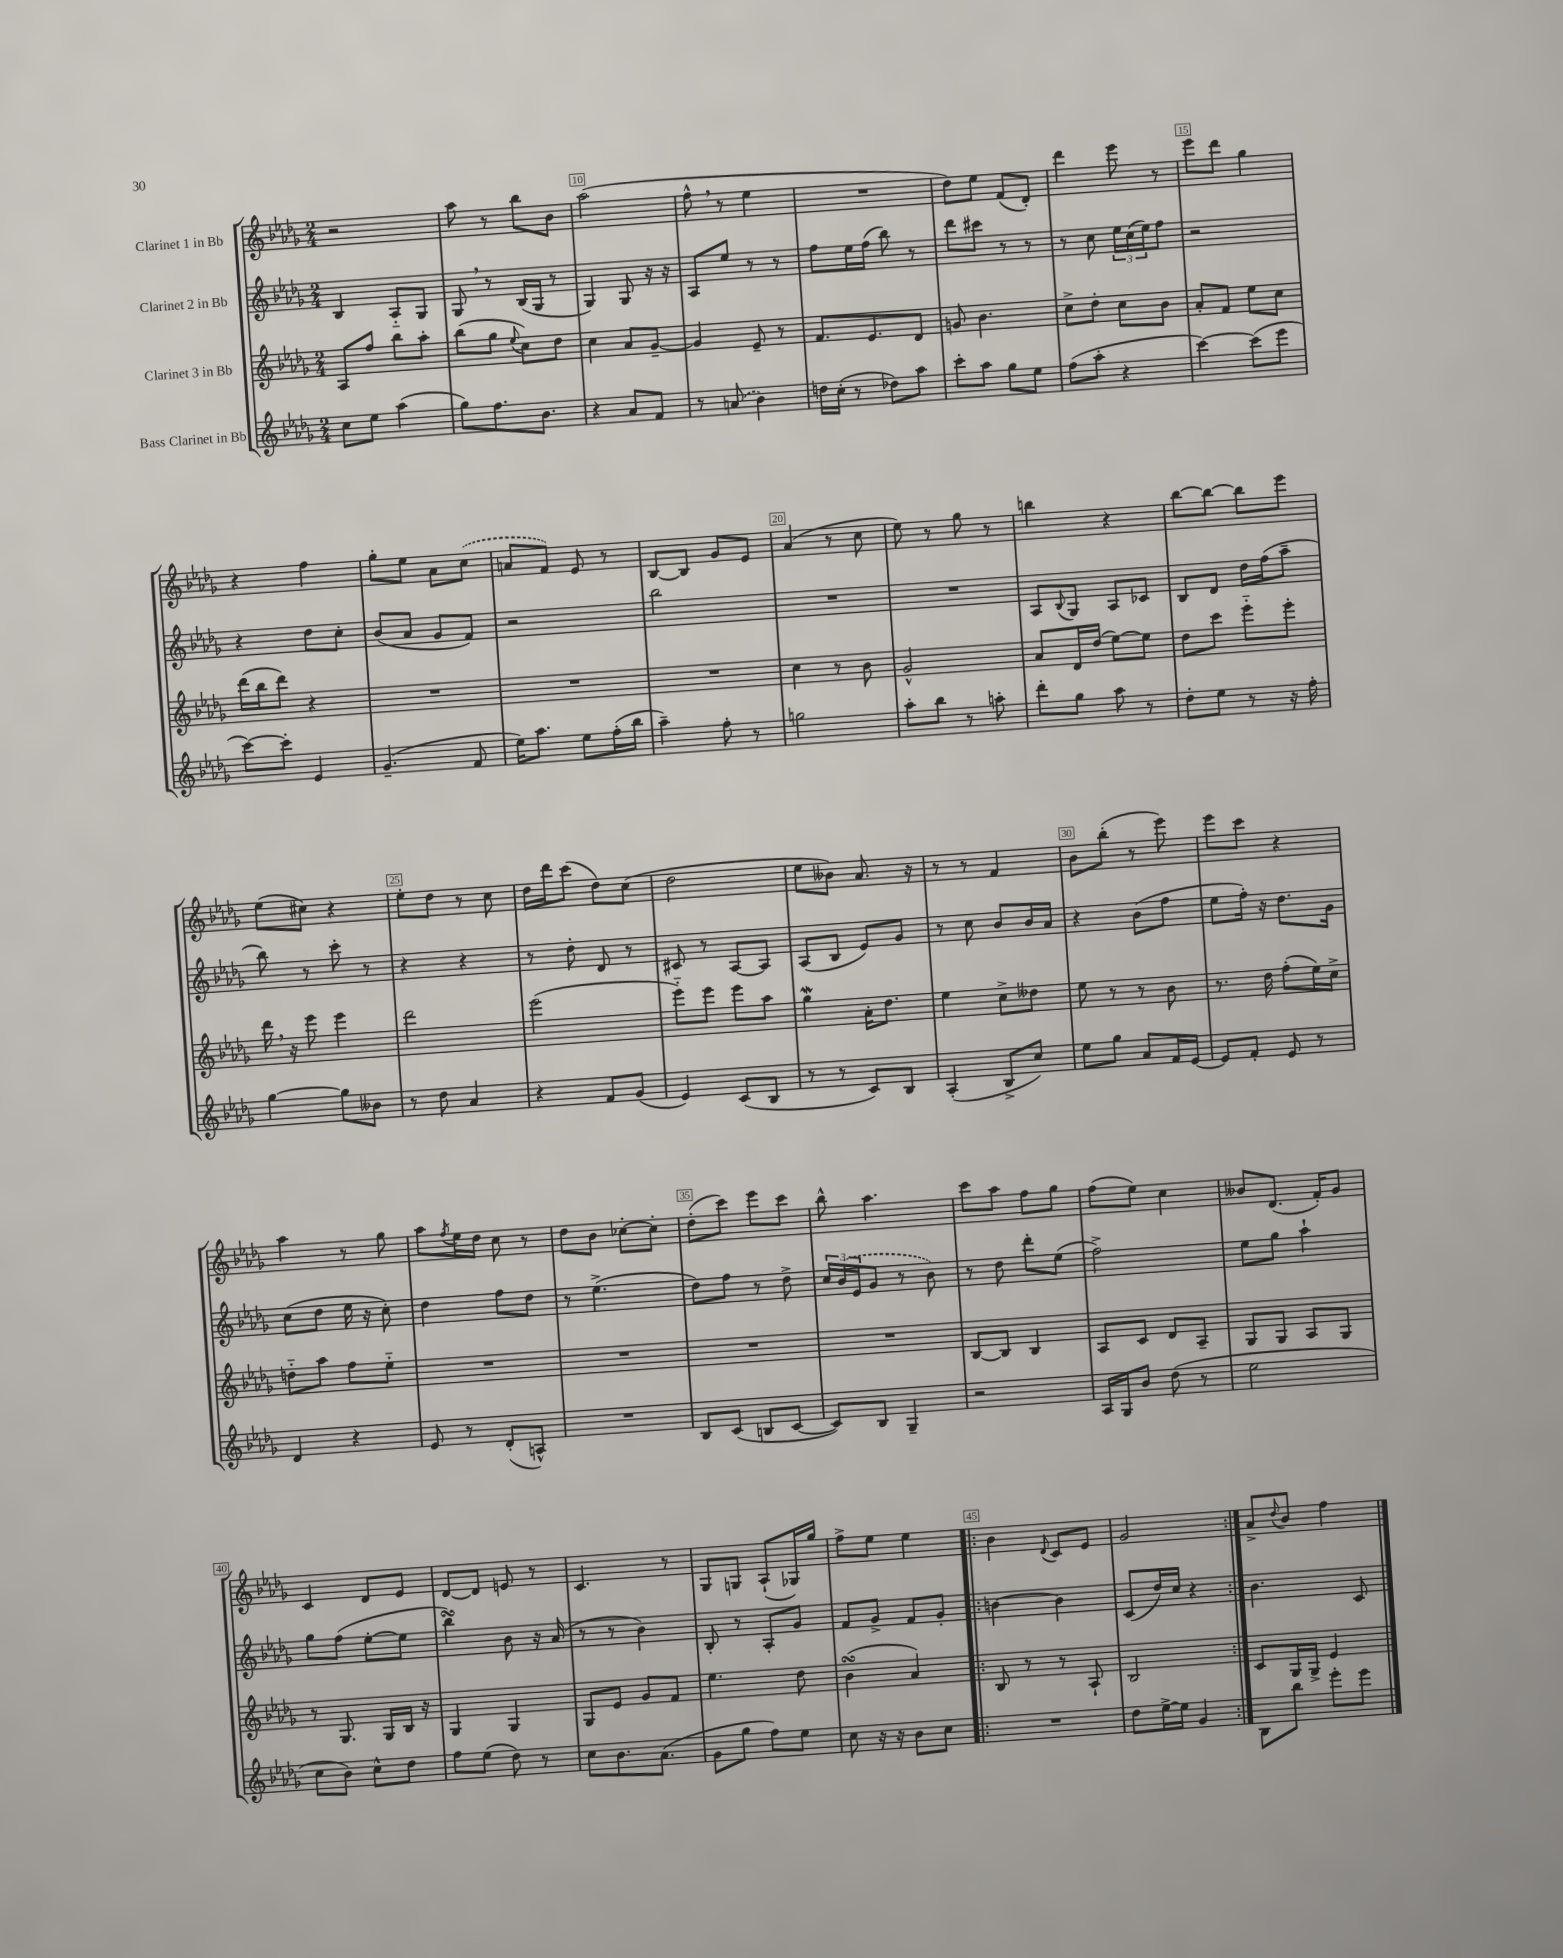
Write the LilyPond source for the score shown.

<<
\new StaffGroup <<
\new Staff = "s0" \with { instrumentName = "Clarinet 1 in Bb" } {
    \clef treble \key des \major \numericTimeSignature \time 2/4
    r2 |
    aes''8 r8 bes''8 bes'8 |
    aes''2( |
    f''8-^ \breathe r8 ees''4 |
    R2 |
    des''8) ees''8 f'8( des'8-.) |
    des'''4 ees'''8 r8 |
    ees'''8 des'''8 ges''4 |
    r4 f''4 |
    ges''8-. ees''8 aes'8 \once \slurDashed c''8( |
    a'8 f'8) ees'8 r8 |
    bes8~ bes8 ges'8 ees'8 |
    aes'4( r8 c''8 |
    ees''8) r8 ges''8 r8 |
    b''4 r4 |
    bes''8~ bes''8~ bes''8 ees'''8 |
    ees''8( cis''8) r4 |
    ees''8-. des''8 r8 c''8 |
    des''16 des'''16 c'''8( des''8) c''8( |
    des''2 |
    ees''8 beses'8) aes'8. r16 |
    r8 r8 f'4 |
    bes'8 bes''8-.( r8 ees'''8) |
    ees'''8 c'''8 r4 |
    aes''4 r8 ges''8 |
    aes''8 \acciaccatura { f''8 } ees''16 des''16 c''8 r8 |
    des''8 bes'8 ces''8~-. ces''8-. |
    des''8-.( c'''8) ees'''8 c'''8 |
    bes''8-^ aes''4. |
    c'''8 aes''8 f''8 ges''8 |
    f''8( ees''8) c''4 |
    beses'8 des'8.( f'16-.) ges'8 |
    c'4 des'8 ees'8 |
    des'8~ des'8 e'8 r8 |
    c'4. r8 |
    ges8 g8 aes8-!( ges16) ges''16 |
    f''8-> ees''8 ees''4 |
    \repeat volta 2 { bes'4 \appoggiatura { des'8 } c'8 ees'8 |
    ges'2 | }
    aes'8-> \appoggiatura { des''8 } bes'8 f''4 \bar "|." |
}
\new Staff = "s1" \with { instrumentName = "Clarinet 2 in Bb" } {
    \clef treble \key des \major \numericTimeSignature \time 2/4
    bes4 aes8-_ ges8 |
    ges8 \breathe r8 bes16( ges16 r8 |
    ges4) ges8 r16 r16 |
    aes8 ees''8 r8 r8 |
    f''8 ees''16 f''16( bes''8) r8 |
    des'''8 cis'''8 r8 r8 |
    r8 c''8 \tuplet 3/2 { ees''16 c''16( ees''16) } f''8 |
    r2 |
    r4 des''8 c''8-. |
    bes'8( aes'8 ges'8 f'8) |
    r2 |
    bes''2 |
    R2 |
    R2 |
    aes8 \appoggiatura { bes8 } ges8 aes8 ces'8 |
    bes8 des'8 des''16 f''16( aes''8-- |
    bes''8) r8 c'''8-. r8 |
    r4 r4 |
    r8 des''8-. des'8 r8 |
    cis'8 r8 aes8~ aes8 |
    aes8( bes8 ees'8) ges'8 |
    r8 c''8 bes'8 bes'16 aes'16 |
    r4 bes'8( f''8 |
    ees''8 f''16-.) r16 des''8. ges'16 |
    c''8( des''8 ees''16 r16 c''8-.) |
    des''4 f''8 des''8 |
    r8 ees''4.->( |
    des''8) f''8 r8 des''8-> |
    \tuplet 3/2 { c''16 \once \slurDashed bes'16( ees'16 } ges'8 r8 bes'8) |
    r8 des''8 des'''8-. ees''8( |
    f''2->) |
    ees''8 ges''8 aes''4-! |
    ges''8 f''8( ees''8~-. ees''8 |
    bes''4\turn) bes'8 r16 aes'16( |
    r8 r8 bes'4) |
    bes8-. r8 aes8-. ges'8 |
    f'8 ges'8-> f'8 ges'8-. |
    \repeat volta 2 { b'4~ b'4 |
    c'8( des''16) c''16 r4 | }
    bes'4. c'8 \bar "|." |
}
\new Staff = "s2" \with { instrumentName = "Clarinet 3 in Bb" } {
    \clef treble \key des \major \numericTimeSignature \time 2/4
    aes8 f''8 bes''8 aes''8-. |
    bes''8( ges''8 \appoggiatura { ees''8 } c''8) des''8 |
    c''4 aes'8 ges'8~-- |
    ges'4 ees'8-- r8 |
    f'8. ees'8. des'8 |
    g'8 bes'4. |
    c''8-> des''8-. c''8 bes'8 |
    aes'8-. f'8 ees''8 c''8 |
    des'''16( bes''16 des'''8) r4 |
    R2 |
    R2 |
    R2 |
    c''4 r8 bes'8 |
    ges'2-^ |
    aes'8 des'16 des''16( ees''8~) ees''8 |
    des''8 c'''8 ees'''8-_ ees'''8-. |
    des'''16 \breathe r16 ees'''8 ees'''4 |
    des'''2 |
    ees'''2( |
    ees'''8-_) ees'''8 ees'''8 aes''8 |
    ges''4\mordent aes'16-. des''8. |
    ees''4 c''8-> deses''8 |
    ees''8 r8 r8 bes'8 |
    r8. des''16 f''8-.( ees''16) c''16-> |
    d''8-_ aes''8 f''8 ees''8-_ |
    R2 |
    R2 |
    R2 |
    R2 |
    bes8~ bes8 bes4 |
    aes8 c'8 des'8 aes8-- |
    ges8 ges8 aes8 ges8 |
    r8 ges8. ges16 bes16 r16 |
    ges4 ges4 |
    ges8 ees'8 ges'8 f'8 |
    ees''4. des''8 |
    bes'4\turn( aes'4) |
    \repeat volta 2 { bes8 r8 r8 aes8-! |
    bes2 | }
    c'8 ges16 ges16-> ees'4 \bar "|." |
}
\new Staff = "s3" \with { instrumentName = "Bass Clarinet in Bb" } {
    \clef treble \key des \major \numericTimeSignature \time 2/4
    c''8 ees''8 aes''4( |
    ges''8) f''8. bes'8. |
    r4 aes'8 f'8 |
    r8 \once \slurDashed a'8( bes'4) |
    d''16 c''16-.( r8 des''8) aes''8 |
    c'''8-. aes''8 ges''8 ees''8 |
    f''8( aes''8-. r4 |
    c'''4~) c'''8( ees'''8 |
    c'''8~) c'''8-. ees'4 |
    ges'4.--( f'8 |
    ees''16) aes''8. ees''8 f''16-.( bes''16 |
    aes''4--) f''8-. r8 |
    g''2 |
    aes''8-. bes''8 r8 a''8-. |
    des'''8-. ges''8 aes''8 r8 |
    des''8-. ees''8 r8 r16 f''16-. |
    ges''4~ ges''8 beses'8 |
    r8 des''8 aes'4 |
    r4 f'8 ges'8( |
    ees'4) c'8( bes8 |
    r8 r8 c'8) bes8 |
    aes4-.( bes8-> c''8) |
    ees''8 ges''8 aes'8 f'16 ees'16~ |
    ees'8 f'8-. ees'8 r8 |
    des'4 r4 |
    ees'8 r8 des'8-.( a8-^) |
    R2 |
    bes8 c'8( b8 c'8~ |
    c'8) bes8 ges4-- |
    r2 |
    aes16 ges16 bes'8 des''8( r8 |
    ees''2 |
    c''8 bes'8) c''8-^ des''8 |
    f''8 ees''8( des''8) r8 |
    c''8 bes'8. aes'8.( |
    ges'8 ges''8 f''8) ees''8 |
    c''8 r16 r16 bes'8 c''8 |
    \repeat volta 2 { R2 |
    des''8 ees''16~-> ees''16 ges'4 | }
    bes8 bes''8 ees'''8-. ees'''8 \bar "|." |
}
>>
>>
\layout { \context { \Score currentBarNumber = #8 \override BarNumber.break-visibility = ##(#f #t #t) barNumberVisibility = #(every-nth-bar-number-visible 5) \override BarNumber.stencil = #(make-stencil-boxer 0.1 0.3 ly:text-interface::print) } }
